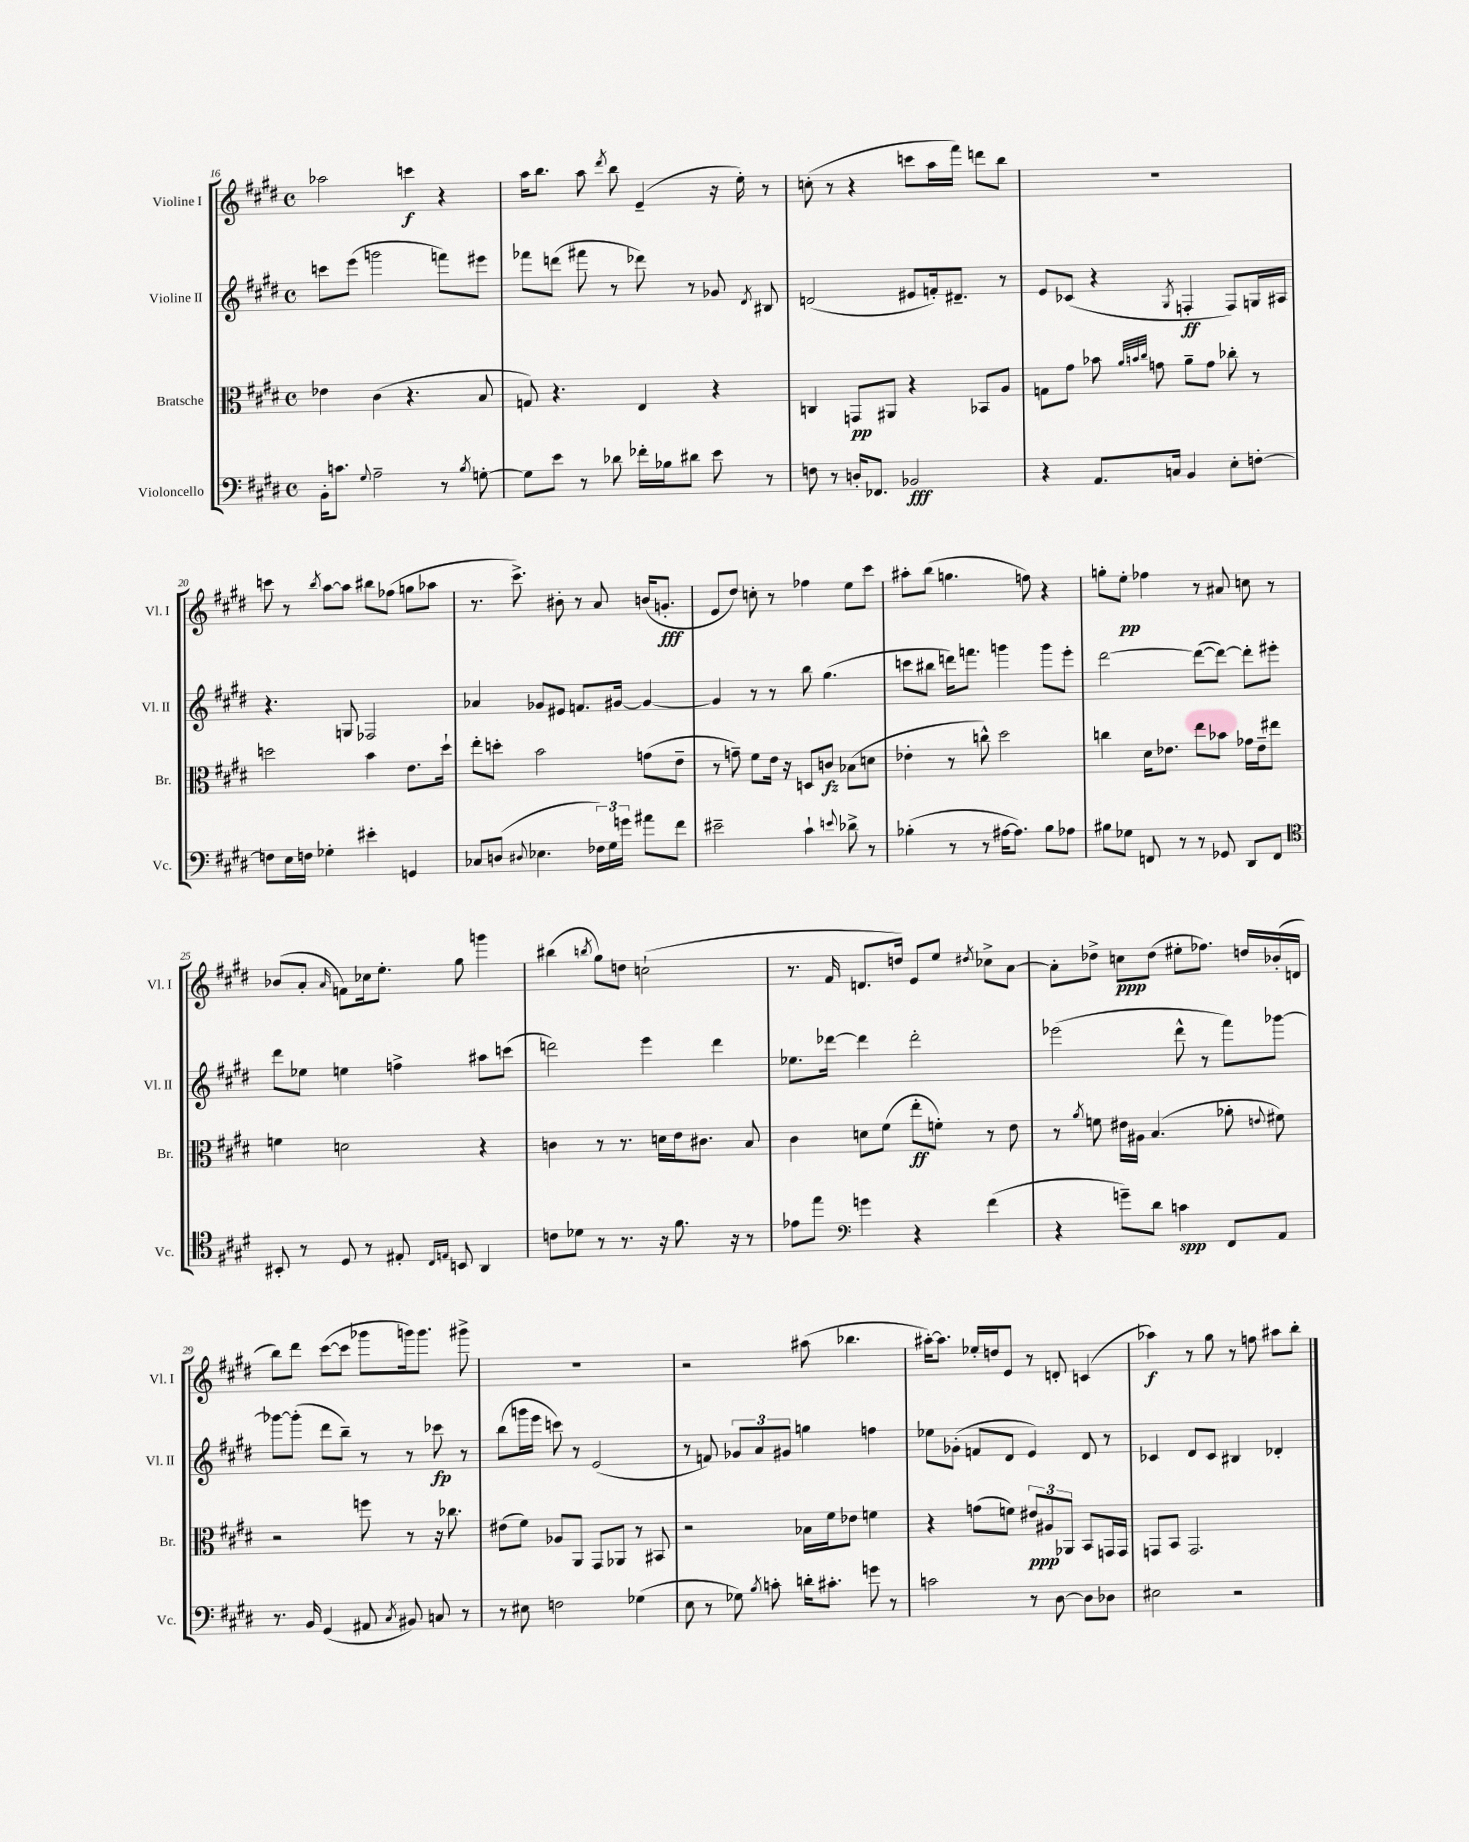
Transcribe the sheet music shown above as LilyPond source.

<<
\new StaffGroup <<
\new Staff = "s0" \with { instrumentName = "Violine I" shortInstrumentName = "Vl. I" } {
    \clef treble \key e \major \defaultTimeSignature \time 4/4
    \autoBeamOff aes''2 c'''4\f r4 |
    a''16[ b''8.] a''8 \acciaccatura { dis'''8 } b''8 e'4--( r16 e''16-.) r8 |
    c''8-.( r8 r4 c'''8[ a''16 fis'''16]) d'''8[ b''8] |
    R1 |
    c'''8 r8 \acciaccatura { b''8 } a''8[~ a''8] bis''8[ fes''8]( g''8[ aes''8] |
    r8. cis'''8.->) bis'8-. r8 a'8 b'16[( g'8.]-.\fff |
    e'8[ dis''8]) c''8-. r8 fes''4 e''8[ cis'''8] |
    ais''8[-. b''8]( g''4. f''8) r4 |
    g''8[-. e''8]-.\pp fes''4 r8 ais'8 c''8 r8 |
    bes'8[( a'8]-. \grace { a'16 } f'8[) ces''16 e''8.]-. gis''8 g'''4 |
    bis''4( \acciaccatura { b''8 } gis''8[) d''8] c''2-!( |
    r8. fis'16 d'8.[ d''16]) e'8[ e''8] \acciaccatura { dis''8 } ces''8[-> a'8]~ |
    a'8[-. des''8]-> c''8[\ppp des''8]( eis''8[-. fes''8.]) d''16[ bes'16-.( d'16] |
    b''8[) dis'''8] cis'''8[~( cis'''8] ges'''8[ g'''16) g'''8.] gis'''8-> |
    R1 |
    r2 ais''8( bes''4. |
    ais''16[~-.) ais''8.] ees''16[-. d''16 e'8] r8 d'8-. c'4( |
    aes''4\f) r8 gis''8 r8 f''8 ais''8[ b''8]-. \bar "|." |
}
\new Staff = "s1" \with { instrumentName = "Violine II" shortInstrumentName = "Vl. II" } {
    \clef treble \key e \major \defaultTimeSignature \time 4/4
    \autoBeamOff c'''8[ e'''8]( g'''2 f'''8[) eis'''8] |
    fes'''8[ d'''8]( fis'''8 r8 des'''8) r8 ges'8 \acciaccatura { dis'8 } bis8 |
    d'2( eis'8[ f'16-.) dis'8.]-- r8 |
    e'8[ ces'8]( r4 \acciaccatura { gis8 } f4-.\ff f8[) g16 ais16] |
    r4. g8 fes2 |
    aes'4 ges'8[ eis'8] f'8.[ gis'16]~ gis'4~ |
    gis'4 r8 r8 b''8 gis''4.( |
    c'''8[ bis''8] d'''16[) f'''8.] g'''4 g'''8[ e'''8]-. |
    dis'''2~ dis'''8[~( dis'''8]~) dis'''8[-. eis'''8]-. |
    dis'''8[ ees''8] e''4 f''4-> ais''8[ c'''8]( |
    d'''2) e'''4 d'''4 |
    ees''8.[ des'''16]~ des'''4 des'''2-. |
    ees'''2( dis'''8-^ r8 fis'''8[) ges'''8]~ |
    ges'''8[~ ges'''8]-.( dis'''8[ b''8]--) r8 r8 ces'''8\fp r8 |
    b''8[( g'''16 e'''16] c'''8) r8 e'2( |
    r8 f'8) \tuplet 3/2 { ges'8[ a'8 gis'8] } g''4 f''4 |
    ees''8[ ges'8]-.( f'8[ dis'8] e'4) dis'8 r8 |
    ces'4 dis'8[ ces'8] bis4 des'4-. \bar "|." |
}
\new Staff = "s2" \with { instrumentName = "Bratsche" shortInstrumentName = "Br." } {
    \clef alto \key e \major \defaultTimeSignature \time 4/4
    \autoBeamOff ees'4 cis'4( r4. b8 |
    g8) r4. e4 r4 |
    c4 g,8[\pp ais,8] r4 bes,8[ a8] |
    g8[ gis'8] bes'8 \grace { a'32[ b'32 cis''32] } g'8 a'8[-- g'8] ces''8-. r8 |
    d''2 b'4 e'8.[ d''16]-! |
    e''8[-. d''8]-. b'2 g'8[( e'8]-- |
    r8 g'8--) fis'8[ e'16] r16 d8[ c'8]\fz bes8[( d'8] |
    ees'4-. r8 c''8-^) dis''2 |
    c''4 dis'16[ ees'8.] e''8[ bes'8] ges'16[ ees'16-- eis''8] |
    f'4 d'2 r4 |
    c'4 r8 r8. d'16[ e'16 cis'8.] b8 |
    cis'4 d'8[ fis'8]( e''8[-.\ff f'8]-.) r8 e'8 |
    r8 \acciaccatura { a'8 } f'8 eis'16[ ais16] b4.( aes'8-. \appoggiatura { e'8 } fis'8) |
    r2 f''8 r8 r16 ces''8. |
    eis'8[( fis'8]) aes8[ a,8] gis,8[ aes,8] r8 bis,8 |
    r2 bes16[ fis'16 ees'8] f'4 |
    r4 g'8[( f'8]) \tuplet 3/2 { eis'8[\ppp ais8 aes,8] } b,8[ g,16 g,16] |
    g,8[ b,8] g,2. \bar "|." |
}
\new Staff = "s3" \with { instrumentName = "Violoncello" shortInstrumentName = "Vc." } {
    \clef bass \key e \major \defaultTimeSignature \time 4/4
    \autoBeamOff b,16[-. c'8.] \appoggiatura { gis8 } a2-- r8 \acciaccatura { b8 } g8~-. |
    g8[ e'8] r8 des'8 fes'16[-. bes16 dis'8] e'8 r8 |
    f8 r8 d16[-. fes,8.] bes,2\fff |
    r4 a,8.[ c16] b,4 e8[-. f8]~-. |
    f8[ e16 f16] ges4-. eis'4-. g,4 |
    ces8[ d8]( \appoggiatura { dis8 } ees4. \tuplet 3/2 { fes16[) gis16 g'16] } ais'8[ fis'8] |
    eis'2-- cis'4-! \appoggiatura { e'8 } des'8-> r8 |
    bes4-.( r8 r8 ais16[~ ais8.]) bes8[ aes8] |
    bis8[ ges8] f,8 r8 r8 ges,8 dis,8[ f,8] |
    \clef tenor bis,8-. r8 dis8 r8 eis8-. \grace { cis16[ e16] } b,8 a,4 |
    c'8[ des'8] r8 r8. r16 fis'8. r16 r8 |
    ees'8[ e''8] \clef bass g'4 r4 fis'4( |
    r4 g'8[--) dis'8] c'4\spp fis,8[ a,8] |
    r8. b,16 gis,4( ais,8 \acciaccatura { cis8 } bis,8) c8 r8 |
    r8 eis8 f2 ges4( |
    e8 r8 ges8) \acciaccatura { b8 } c'8-. d'16[-. cis'8.]-. g'8 r8 |
    c'2 r8 dis8~ dis8[ des8] |
    eis2 r2 \bar "|." |
}
>>
>>
\layout { \context { \Score currentBarNumber = #16 } }
